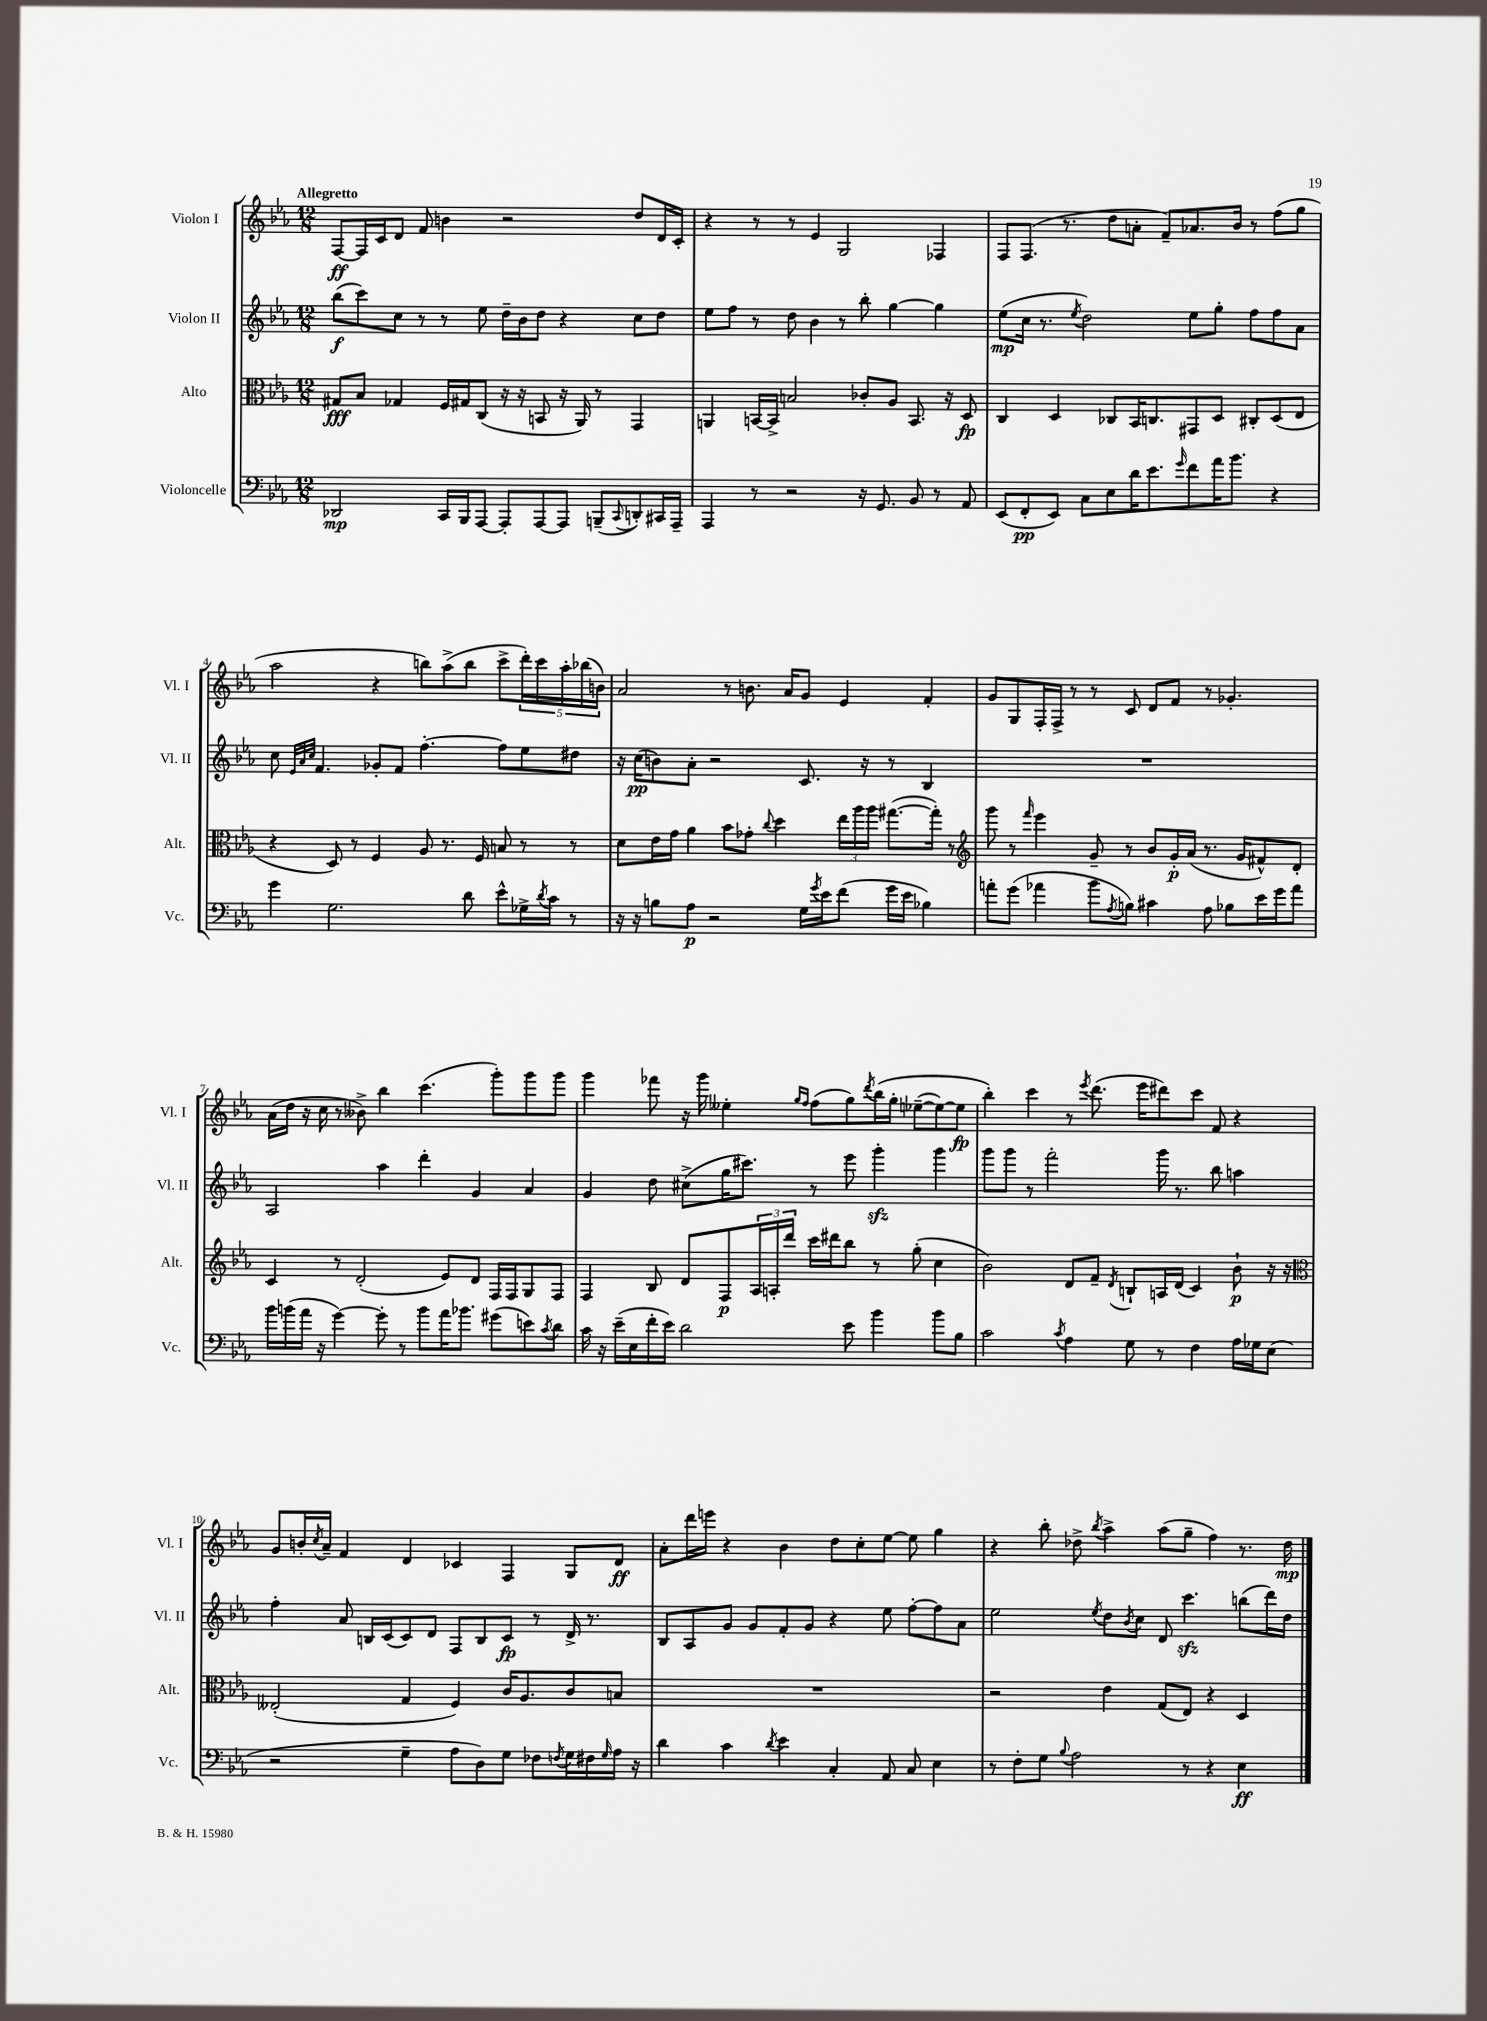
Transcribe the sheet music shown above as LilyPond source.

<<
\new StaffGroup <<
\new Staff = "s0" \with { instrumentName = "Violon I" shortInstrumentName = "Vl. I" } {
    \clef treble \key ees \major \numericTimeSignature \time 12/8 \tempo "Allegretto"
    f8~\ff f16 c'16 d'8 f'8 b'4 r2 d''8 d'16 c'16-. |
    r4 r8 r8 ees'4 g2 fes4 |
    f8 f8.( r8. d''8 a'8-. f'8--) aes'8. bes'16 r8 f''8( g''8 |
    aes''2 r4 b''8) aes''8->( b''8 c'''8-> \tuplet 5/4 { d'''16-.) c'''16 aes''16-. bes''16( b'16) } |
    aes'2 r8 b'8. aes'16 g'8 ees'4 f'4-. |
    g'8 g8 f16-. f16-> r8 r8 c'8 d'8 f'8 r8 ges'4.-. |
    aes'16( d''16 r16 c''16 r8 beses'8->) bes''4 c'''4.( g'''8-.) g'''8 g'''8 |
    g'''4 fes'''8 r16 g'''16 eeses''4-. \grace { g''16 f''16 } f''8( g''8) \acciaccatura { d'''8 } bes''16\( g''16-. ees''8~--( ees''8~) ees''8\fp |
    bes''4-.\) c'''4 r8 \acciaccatura { ees'''8 } d'''8.( ees'''16 dis'''8) c'''8 f'8 r4 |
    g'8 b'16-. \acciaccatura { c''8 } aes'16-- f'4 d'4 ces'4 f4 g8 d'8\ff |
    aes'8-. d'''16 e'''16 r4 bes'4 d''8 c''8-. ees''8~ ees''8 g''4 |
    r4 bes''8-. des''8-> \acciaccatura { bes''8 } aes''4-> aes''8( g''8-- f''4) r8. des''16\mp \bar "|." |
}
\new Staff = "s1" \with { instrumentName = "Violon II" shortInstrumentName = "Vl. II" } {
    \clef treble \key ees \major \numericTimeSignature \time 12/8
    bes''8\f( c'''8) c''8 r8 r8 ees''8 d''16-- bes'16 d''8 r4 c''8 d''8 |
    ees''8 f''8 r8 d''8 bes'4 r8 bes''8-. g''4~ g''4 |
    ees''8\mp( c''16 r8. \acciaccatura { ees''8 } d''2) ees''8 g''8-. f''8 f''8 aes'8 |
    c''8 \grace { ees'32 aes'32 c''32 } f'4. ges'8-. f'8 f''4.~-. f''8 ees''8 dis''8 |
    r16 c''16\pp( b'8) aes'8-. r2 c'8. r16 r8 bes4 |
    R1. |
    aes2 aes''4 d'''4-. g'4 aes'4 |
    g'4 d''8 cis''8->( g''16 cis'''8.) r8 ees'''8 g'''4-.\sfz g'''4 |
    g'''8 g'''8 r8 f'''2-. g'''16 r8. bes''8 a''4 |
    f''4-. aes'8 b16 c'16( c'8) d'8 f8 b8 c'8\fp r8 d'16-> r8. |
    bes8 aes8 g'8 g'8 f'8-. g'8 r4 ees''8 f''8~-. f''8 aes'8 |
    ees''2 \acciaccatura { ees''8 } d''8 \acciaccatura { bes'8 } c''8 d'8 c'''4.\sfz b''8( d'''16) d''16 \bar "|." |
}
\new Staff = "s2" \with { instrumentName = "Alto" shortInstrumentName = "Alt." } {
    \clef alto \key ees \major \numericTimeSignature \time 12/8
    gis8\fff bes8 ges4 f16 gis16 c8( r16 r16 b,8 r16 aes,16) r8 g,4 |
    a,4 b,16~ b,16-> b2 ces'8-. aes8 b,8. r16 d8\fp |
    c4 d4 ces8 bes,16 c8. gis,8 d8 cis8-. d8( ees8 |
    r4 d8) r8 f4 aes8 r8. f16 b8 r8 r8 |
    d'8 ees'16 g'16 aes'4 bes'8 ges'8-. \appoggiatura { c''8 } d''4 \tuplet 3/2 { ees''16 aes''16 aes''16 } gis''8.~( gis''16-.) r8 |
    \clef treble g'''8 r8 \grace { f'''16 } ees'''4 g'8-- r8 bes'8 g'16-.\p aes'16( r8. g'16 fis'8-^) d'8-. |
    c'4 r8 d'2-.( ees'8) d'8 f16 f16 g8 f8 |
    f4 bes8 d'8 f8\p \tuplet 3/2 { aes16 a16-. d'''16 } c'''16 dis'''16 bes''8 r8 g''8-.( c''4 |
    bes'2) d'8 f'8-- \acciaccatura { d'8 } b8-! a16 d'16( c'4) bes'8-!\p r16 r16 |
    \clef alto eeses2-.( g4 f4) c'16 aes8. c'8 b8 |
    R1. |
    r2 ees'4 g8( ees8) r4 d4 \bar "|." |
}
\new Staff = "s3" \with { instrumentName = "Violoncelle" shortInstrumentName = "Vc." } {
    \clef bass \key ees \major \numericTimeSignature \time 12/8
    des,2\mp c,16 bes,,16 aes,,8~ aes,,8-. aes,,8~ aes,,8 b,,8--( \appoggiatura { c,8 } d,8-.) cis,16 aes,,16-- |
    aes,,4 r8 r2 r16 g,8. bes,8 r8 aes,8 |
    ees,8( f,8-.\pp ees,8) c8 ees8 d'16 ees'8. \grace { g'16 } f'8 aes'16 bes'8. r4 |
    g'4 g2. d'8 ees'8-^ ges16-> \acciaccatura { d'8 } c'16 r8 |
    r16 r16 b8 aes8\p r2 g16 \acciaccatura { g'8 } ees'16 f'8( g'16 ees'16 bes4) |
    a'8-. g'8( aes'4 bes'8 \acciaccatura { aes8 } b8) cis'4 aes8 bes8 ees'16 g'16 aes'8 |
    bes'16 b'16( aes'16 r16 g'4~) g'8-. r8 b'8 aes'16 bes'8. gis'8( e'8) \acciaccatura { c'8 } d'8 |
    c'16 r16 ees'16--( ees16 f'16-. ees'16) d'2 ees'8 bes'4 bes'8 bes8 |
    c'2 \acciaccatura { c'8 } aes4 g8 r8 f4 aes16 ges16 ees8( |
    r2 g4-- aes8 d8) g8 fes8 \acciaccatura { f8 } g16 fis16 \grace { g16 } aes16 r16 |
    d'4 c'4 \acciaccatura { d'8 } ees'4 c4-. aes,8 c8 ees4 |
    r8 f8-. g8 \appoggiatura { bes8 } aes2 r8 r4 ees4\ff \bar "|." |
}
>>
>>
